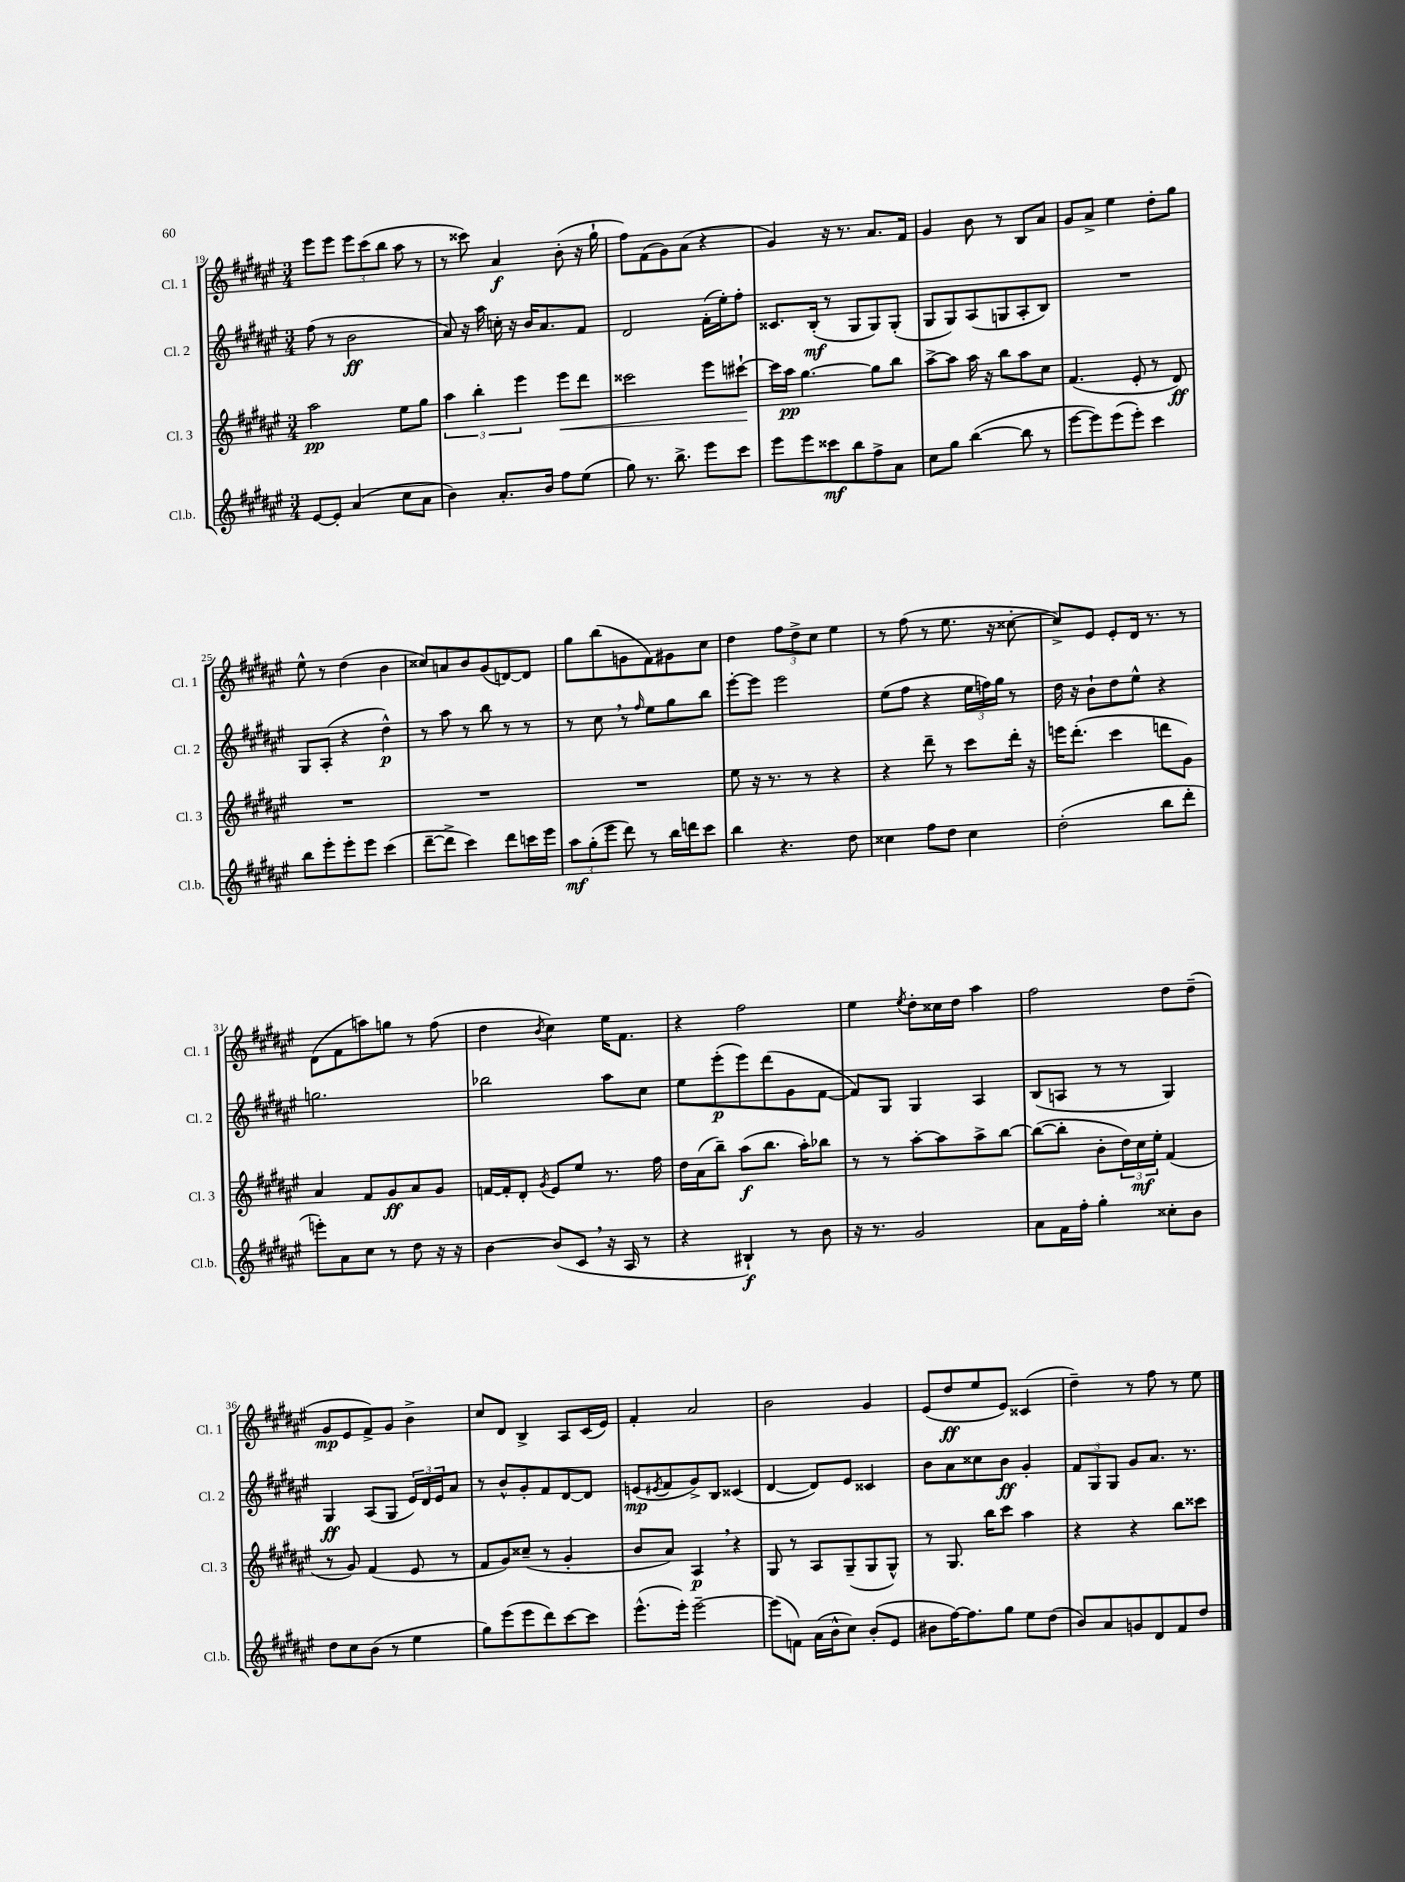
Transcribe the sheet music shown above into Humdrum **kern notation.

**kern	**kern	**kern	**kern
*staff4	*staff3	*staff2	*staff1
*clefG2	*clefG2	*clefG2	*clefG2
*k[f#c#g#d#a#e#]	*k[f#c#g#d#a#e#]	*k[f#c#g#d#a#e#]	*k[f#c#g#d#a#e#]
*M3/4	*M3/4	*M3/4	*M3/4
[8e#	2aa#	(8ff#	8eee#
8e#']	.	8r	8eee#
(4a#	.	2b	12eee#
.	.	.	(12ccc#
.	.	.	12bb
8cc#	8ee#	.	8aa#
8a#	8gg#	.	8r
=	=	=	=
4b)	6aa#	8a#)	8r
.	.	16r	8ccc##)
.	6bb'	.	.
.	.	16aa#	.
8.a#'	.	16cc'	4a#
.	.	16r	.
.	6eee#	.	.
.	.	16b	.
16b	.	8.a#	.
8ff#	8eee#	.	(8b'
(8ee#	8ddd#	8f#	16r
.	.	.	16gg#`
=	=	=	=
8gg#)	2ccc##	2d#	8ff#)
8.r	.	.	(8f#
.	.	.	8g#)
8.bb^	.	.	.
.	.	.	(8a#
8eee#	8eee#	(16f#'	4r
.	.	16ee#')	.
8ccc#	[8ccc#`	8ff#'	.
=	=	=	=
8eee#	16ccc#]	8.c##	4g#)
.	16aa#	.	.
8eee#	[4.gg#	.	.
.	.	(16B'	.
8ccc##	.	8r	16r
.	.	.	8.r
8bb	.	8G#	.
8ff#^	8gg#]	8G#)	8.a#
8a#	8bb	(8G#'	.
.	.	.	16f#
=	=	=	=
8cc#	[8aa#^	8G#	4g#
8gg#	8aa#]	8G#)	.
([4bb	16aa#	(8A#	8b
.	16r	.	.
.	8bb	8G	8r
8bb]	8aa#	8A#'	8B
8r	8cc#	8B)	8a#
=	=	=	=
[8eee#	(4.f#	2.r	8g#
8eee#])	.	.	8a#^
(8eee#	.	.	4ee#
8eee#')	8e#'	.	.
4ccc#	8r	.	8dd#'
.	8d#)	.	8gg#
=	=	=	=
8bb	2.r	8G#	8ee#^^
8eee#'	.	(8A#'	8r
8eee#'	.	4r	(4dd#
8eee#	.	.	.
(4ccc#	.	4dd#^^)	4b
=	=	=	=
[8ddd#~	2.r	8r	8cc##)
8ddd#^]	.	8aa#	8a
4ccc#)	.	8r	8b
.	.	8bb	(8g#
8ddd#	.	8r	[8d)
16ccc	.	8r	8d]
16eee#	.	.	.
=	=	=	=
12aa#	2.r	8r	8gg#
(12gg#'	.	.	.
.	.	8cc#	(8bb
12eee#	.	.	.
8ddd#)	.	8r	8g
.	.	16qqff#	.
8r	.	8ee#	8f#)
16bb	.	8gg#	8g#
16ddd	.	.	.
8ccc#	.	8bb	8cc#
=	=	=	=
4bb	8ee#	[8eee#'	4dd#
.	16r	8eee#]	.
.	8.r	.	.
4.r	.	2eee#	12ff#
.	.	.	12dd#^
.	8r	.	.
.	.	.	12cc#
.	4r	.	4ee#
8dd#	.	.	.
=	=	=	=
4cc##	4r	(8ee#	8r
.	.	8ff#	(8ff#
8ff#	8ddd#~	4r	8r
8dd#	8r	.	8.ee#
4cc##	8ccc#	24ee#	.
.	.	24ff)	.
.	.	.	16r
.	.	24gg#	.
.	16ddd#'	8r	[8cc##'
.	16r	.	.
=	=	=	=
(2dd#'	16eee	16dd#	8cc##^])
.	(8.ddd#'	16r	.
.	.	8b`	8e#
.	4ccc#	8dd#	8e#'
.	.	8ee#^^	16d#
.	.	.	8.r
8bb	8ddd	4r	.
8ddd#'	8g#)	.	8r
=	=	=	=
8eee')	4a#	2.gg	(8d#
8a#	.	.	8f#
8cc#	8f#	.	8aa)
8r	8g#	.	8gg
8dd#	8a#	.	8r
16r	8g#	.	(8ff#
16r	.	.	.
=	=	=	=
[4b	[16f	2bb-	4dd#
.	16f']	.	.
.	8d#'	.	.
.	8qg#	.	8qb
(8b]	8e#	.	4cc#)
8c#	8ee#	.	.
16r	8.r	8aa#	16ee#
16A#	.	.	8.f#
8r	.	8cc#	.
.	16ff#	.	.
=	=	=	=
4r	16dd#	8ee#	4r
.	(16a#	.	.
.	8bb~)	(8eee#'	.
4B#`)	(8aa#	8eee#)	2ff#
.	8.bb	(8ddd#	.
8r	.	8g#	.
.	16aa#')	.	.
8b	8bb-	[8f#	.
=	=	=	=
16r	8r	8f#])	4ee#
8.r	.	.	.
.	8r	8G#	.
.	.	.	8qee#
2g#	[8aa#'	4G#	8dd#'
.	8aa#]	.	16cc##
.	.	.	16dd#
.	8aa#^	4A#	4aa#
.	[8bb	.	.
=	=	=	=
8a#	(8bb_	(8B	2ff#
16f#	8bb']	8A	.
16ff#'	.	.	.
4gg#'	8b'	8r	.
.	24dd#)	8r	.
.	24cc#	.	.
.	24ee#'	.	.
8cc##'	(4f#	4G#)	8dd#
8b	.	.	(8dd#~
=	=	=	=
8dd#	8r	4G#	8g#
8cc#	8g#)	.	8e#
(8b	(4f#	(8A#	8f#^)
8r	.	8G#	8g#
4ee#	8e#	24e#)	4b^
.	.	24d#	.
.	.	24e#	.
.	8r	8a#	.
=	=	=	=
8gg#)	8f#	8r	8cc#
(8eee#	8g#)	8b^^	8d#
8eee#	(8cc##~	8g#'	4B^
8ddd#)	8r	8f#	.
[8ccc#	4g#'	[8d#	8A#
8ccc#]	.	8d#]	(16c#
.	.	.	16e#)
=	=	=	=
(8.eee#^^	8b	(8e	4f#'
.	.	8qe#	.
.	8a#)	8f#	.
16eee#')	.	.	.
[2eee#~	4A#	8g#^)	2a#
.	.	8B	.
.	4r	(4c##	.
=	=	=	=
(8eee#]	8G#	[4d#	2b
8f)	8r	.	.
(16a#	8A#	8d#])	.
16b^^	.	.	.
8cc#)	(8G#~	8e#	.
(8b'	8G#	4c##	4g#
8e#	8G#^^)	.	.
=	=	=	=
8b#	8r	8b	(8e#
[16ff#)	8.G#	8a#	8dd#
8.ff#]	.	.	.
.	.	8cc##	8ee#
.	16bb	.	.
8gg#	8ccc#	8b	8e#)
8ee#	4aa#	4g#'	(4c##
(8dd#	.	.	.
=	=	=	=
8b)	4r	12f#	4dd#~)
.	.	12G#	.
8a#	.	.	.
.	.	12G#	.
8g	4r	8g#	8r
8d#	.	8.a#	8ff#
8f#	8bb	.	8r
.	.	8.r	.
8dd#	8ccc##	.	8ee#
==	==	==	==
*-	*-	*-	*-
